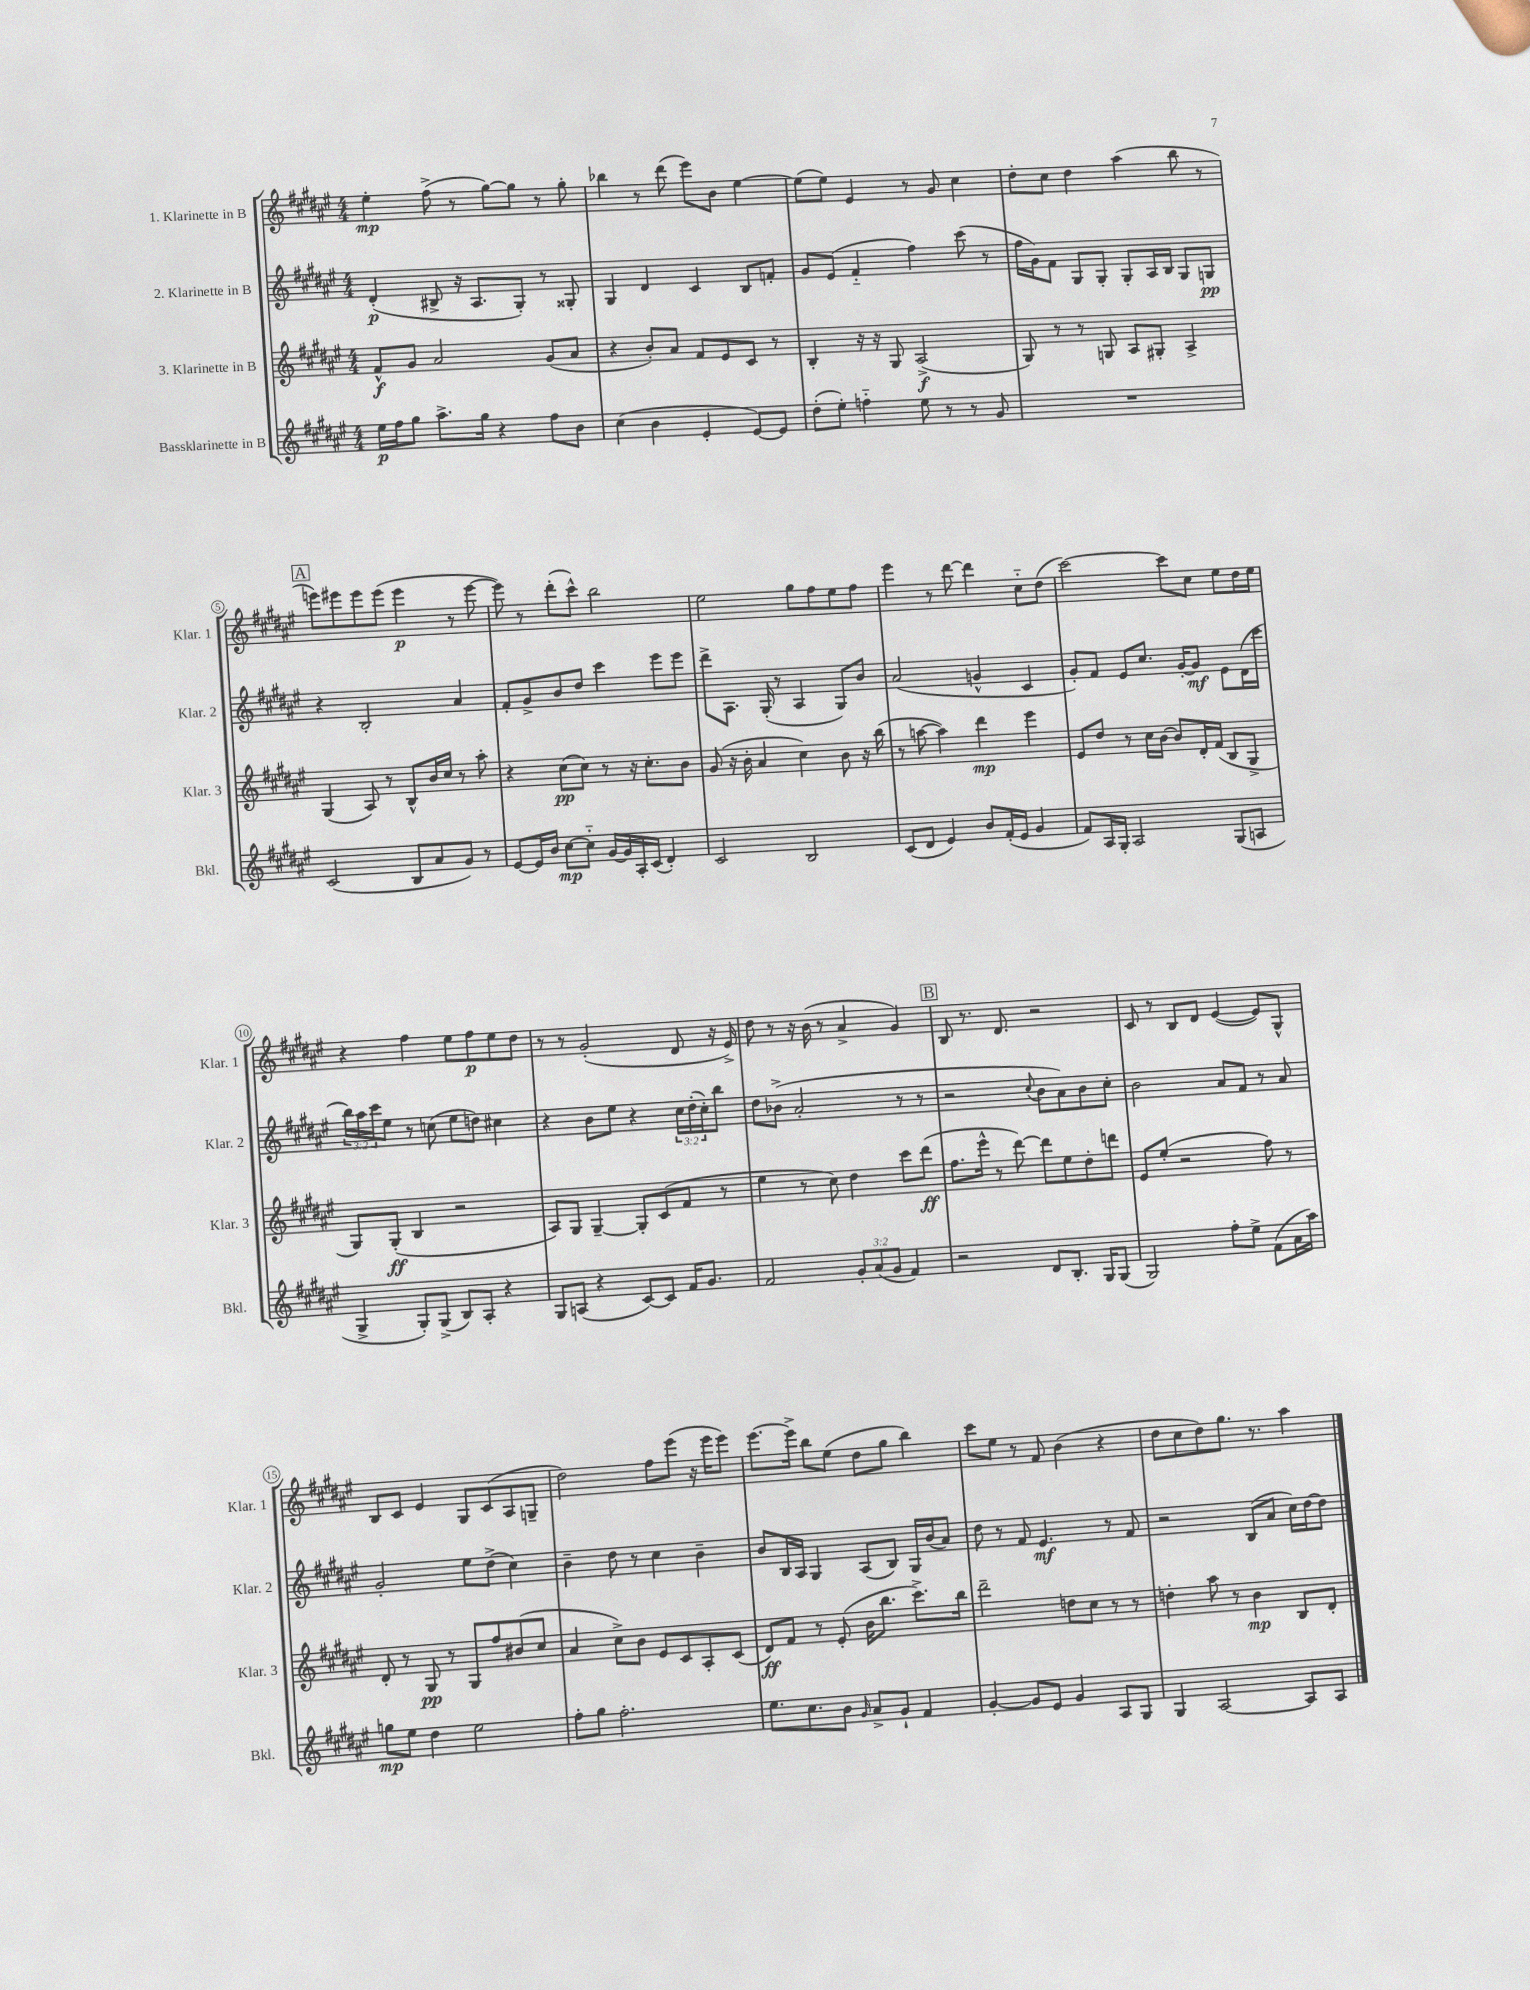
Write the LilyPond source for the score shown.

<<
\new StaffGroup <<
\new Staff = "s0" \with { instrumentName = "1. Klarinette in B" shortInstrumentName = "Klar. 1" } {
    \clef treble \key fis \major \numericTimeSignature \time 4/4
    eis''4-.\mp fis''8->( r8 gis''8~) gis''8 r8 gis''8-. |
    bes''4 r8 dis'''8( eis'''8) b'8 eis''4~ |
    eis''8( eis''8) eis'4 r8 gis'8 cis''4 |
    dis''8-. cis''8 dis''4 ais''4( b''8 r8 |
    \mark \markup { \box "A" } e'''8) eis'''8 eis'''8 eis'''8( eis'''4\p r8 eis'''8~ |
    eis'''8) r8 dis'''8-.( cis'''8-^) b''2 |
    eis''2 gis''8 fis''8 eis''8 fis''8 |
    eis'''4 r8 dis'''8~ dis'''4 cis''8-_ dis''8( |
    cis'''2~) cis'''8 cis''8 eis''8 dis''16 eis''16 |
    r4 fis''4 eis''8 fis''8\p eis''8 dis''8 |
    r8 r8 gis'2-.( dis'8 r16 eis'16->) |
    dis''8 r8 r16 b'16( r8 ais'4-> gis'4) |
    \mark \markup { \box "B" } b8 r8. dis'8. r2 |
    cis'8 r8 b8 dis'8 eis'4~( eis'8) gis8-^ |
    b8 cis'8 eis'4 gis8 cis'8( ais8 g8-- |
    dis''2) fis''8 eis'''8( r16 eis'''16 eis'''8) |
    eis'''8.~ eis'''16-> b''8 eis''8( dis''8 gis''8 b''4) |
    cis'''8 eis''8 r8 fis'8 b'4( r4 |
    dis''8 cis''8 dis''8) gis''8. r8. ais''4 \bar "|." |
}
\new Staff = "s1" \with { instrumentName = "2. Klarinette in B" shortInstrumentName = "Klar. 2" } {
    \clef treble \key fis \major \numericTimeSignature \time 4/4 \override Staff.TupletNumber.text = #tuplet-number::calc-fraction-text
    dis'4-.\p( bis8-> r16 ais8. gis8-.) r8 gisis8-. |
    gis4 dis'4 cis'4 b8 f'8-. |
    gis'8 eis'8( fis'4-_ fis''4) cis'''8( r8 |
    fis''16 gis'16) fis'8 gis8 gis8-. gis8-. ais16 b16 gis8 g8\pp |
    \mark \markup { \box "A" } r4 b2-. ais'4 |
    fis'8-. gis'8-> b'8 dis''8 cis'''4 eis'''8 eis'''8 |
    dis'''8-> ais8. gis16-.( r8 ais4 gis8) b'8 |
    ais'2( g'4-^ cis'4 |
    gis'8-.) fis'8 eis'8 cis''8. gis'16~-. gis'8\mf eis'8 dis'16( cis'''16 |
    \tuplet 3/2 { b''16) ais''16 cis'''16 } eis''8 r8 c''8( eis''8 d''8) cis''4 |
    r4 b'8 eis''8 r4 \tuplet 3/2 { cis''16 dis''16-.( cis''16-.) } b''8 |
    dis''8 bes'8->( ais'2-. r8 r8 |
    \mark \markup { \box "B" } r2 \appoggiatura { cis''8 } b'8 ais'8) b'8 cis''8-. |
    b'2 ais'8 fis'8 r8 ais'8 |
    gis'2-. eis''8 dis''8->( cis''4) |
    b'4-- dis''8 r8 cis''4 b'4-- |
    b'8 b16 ais16 gis4 ais8( b8) gis16 b'16( ais'8) |
    dis''8 r8 fis'8 eis'4.\mf r8 fis'8 |
    r2 b8( ais'8 cis''16) dis''16~ dis''8 \bar "|." |
}
\new Staff = "s2" \with { instrumentName = "3. Klarinette in B" shortInstrumentName = "Klar. 3" } {
    \clef treble \key fis \major \numericTimeSignature \time 4/4
    fis'8-^\f gis'8 ais'2 gis'8( ais'8 |
    r4 b'8-.) ais'8 fis'8 eis'8 cis'8 r8 |
    b4-. r16 r16 gis8 ais2->\f( |
    gis8) r8 r8 g8 ais8 gis8-. ais4-> |
    \mark \markup { \box "A" } gis4( ais8) r8 b8-^ b'16 cis''16 r8 ais''8-. |
    r4 cis''8\pp( cis''8) r8 r16 cis''8.-. b'8 |
    gis'8( r16 b'16-. ais'4 cis''4) b'8 r16 b''16( |
    r8 a''8~ a''4) dis'''4\mp eis'''4 |
    eis'8 dis''8 r8 cis''16 b'16~ b'8 dis'16-. fis'16( b8 gis8-> |
    gis8) gis8-.\ff( b4 r2 |
    ais8) gis8 gis4~-- gis8-. cis'8( fis'8 r8 |
    eis''4 r8 cis''8) dis''4 cis'''8 dis'''8\ff( |
    \mark \markup { \box "B" } fis''8. eis'''16-^ r8 dis'''8~) dis'''8 eis''8 dis''8-. d'''8 |
    eis'8 eis''8-.( r2 fis''8) r8 |
    dis'8-. r8 gis8\pp r8 gis8 fis''8 bis'8( cis''8 |
    ais'4 cis''8->) b'8 eis'8 cis'8 ais8-. cis'8( |
    dis'8\ff) fis'8 r8 eis'8-.( b'16 b''8. cis'''8.->) b''16 |
    dis'''2-- d''8 cis''8 r8 r8 |
    d''4-. ais''8 r8 b'4\mp b8 dis'8-. \bar "|." |
}
\new Staff = "s3" \with { instrumentName = "Bassklarinette in B" shortInstrumentName = "Bkl." } {
    \clef treble \key fis \major \numericTimeSignature \time 4/4 \override Staff.TupletNumber.text = #tuplet-number::calc-fraction-text
    eis''16\p fis''16 gis''8 ais''8.-> gis''16 r4 fis''8 b'8 |
    cis''4( b'4 eis'4-. eis'8~) eis'8 |
    dis''8-.( eis''8-.) f''4-_ eis''8 r8 r8 gis'8 |
    R1 |
    \mark \markup { \box "A" } cis'2( b8 ais'8 gis'8) r8 |
    eis'8~ eis'16 b'16 cis''8~\mp cis''8-_ gis'16~ gis'16 ais16-. cis'16( dis'4-.) |
    cis'2 b2 |
    cis'8( dis'8 eis'4) b'8 fis'16-.( eis'16 gis'4 |
    fis'8) ais16 gis16-. ais2 gis8( a8 |
    gis4-> gis8-.) gis8->( b8) ais8-. r4 |
    gis8 a8( r4 cis'8~) cis'8 fis'16 gis'8. |
    fis'2 \tuplet 3/2 { gis'8-. ais'8( gis'8 } fis'4) |
    \mark \markup { \box "B" } r2 dis'8 b8.-. gis16 gis8( |
    gis2) fis''8-. eis''8-> fis'8( ais'16 ais''16) |
    g''8\mp eis''8 dis''4 eis''2 |
    fis''8-. gis''8 fis''2.-. |
    eis''8. cis''8. b'8 \grace { gis'16 } ais'8-> gis'8-! fis'4 |
    gis'4~-. gis'8 eis'8 gis'4 ais8 gis8 |
    gis4 ais2~ ais8 ais8 \bar "|." |
}
>>
>>
\layout { \context { \Score \override BarNumber.stencil = #(make-stencil-circler 0.1 0.3 ly:text-interface::print) } }
